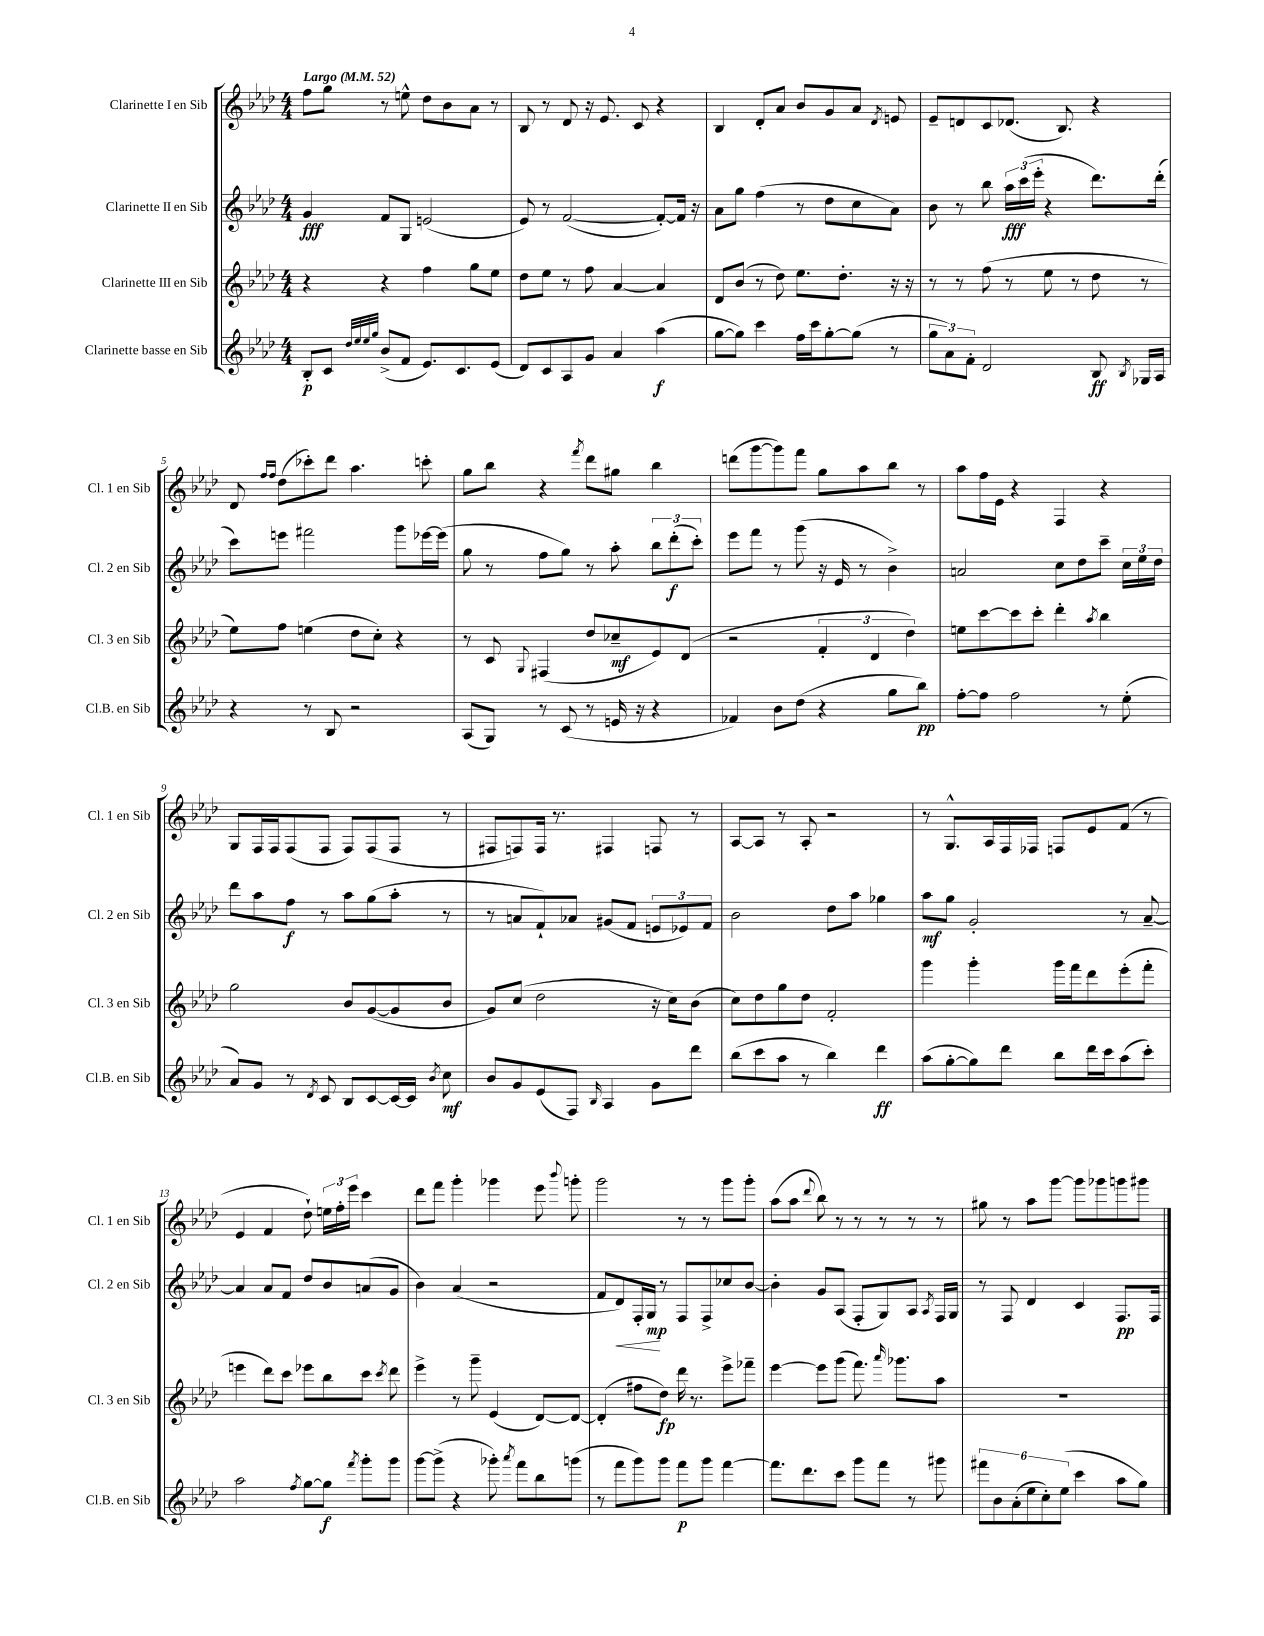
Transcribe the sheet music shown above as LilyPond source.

<<
\new StaffGroup <<
\new Staff = "s0" \with { instrumentName = "Clarinette I en Sib" shortInstrumentName = "Cl. 1 en Sib" } {
    \clef treble \key aes \major \numericTimeSignature \time 4/4 \tempo "Largo" 4 = 52
    \autoBeamOff f''8[ g''8] r8 e''8-^ des''8[ bes'8 aes'8] r8 |
    bes8 r8 des'8 r16 ees'8. c'8 r4 |
    bes4 des'8[-. aes'8] bes'8[ g'8 aes'8] \acciaccatura { des'8 } e'8 |
    ees'8[-- d'8 c'8 des'8.]( bes8.) r4 |
    des'8 \grace { f''16[ f''16] } des''8[( ces'''8-.) des'''8] aes''4. c'''8-. |
    g''8[ bes''8] r4 \acciaccatura { f'''8 } des'''8[ gis''8] bes''4 |
    d'''8[( g'''8~ g'''8) f'''8] g''8[ aes''8 bes''8] r8 |
    aes''8[ f''16 ees'16] r4 f4 r4 |
    g8[ f16 f16 f8( f8] f8[) f8( f8] r8 |
    fis8[ f8) f16] r8. fis4 f8 r8 |
    aes8[~ aes8] r8 aes8-. r2 |
    r8 g8.[-^ aes16 f16 fes16] f8[ ees'8 f'8]( r8 |
    ees'4 f'4 des''8-!) \tuplet 3/2 { e''16[ f''16-. ees'''16] } c'''4 |
    des'''8[ f'''8] g'''4-. ges'''4 ees'''8 \appoggiatura { bes'''8 } g'''8-. |
    g'''2 r8 r8 g'''8[ g'''8]-. |
    aes''8[( aes''8] \appoggiatura { des'''8 } bes''8) r8 r8 r8 r8 r8 |
    gis''8 r8 aes''8[ g'''8]~ g'''8[ ges'''8 g'''8 gis'''8] \bar "|." |
}
\new Staff = "s1" \with { instrumentName = "Clarinette II en Sib" shortInstrumentName = "Cl. 2 en Sib" } {
    \clef treble \key aes \major \numericTimeSignature \time 4/4
    \autoBeamOff g'4\fff f'8[ g8] e'2( |
    ees'8) r8 f'2~( f'8[~-.) f'16] r16 |
    aes'8[ g''8] f''4( r8 des''8[ c''8 aes'8]) |
    bes'8 r8 bes''8 \tuplet 3/2 { aes''16[\fff c'''16( ees'''16]-. } r4 des'''8.[) des'''16]-.( |
    c'''8[) e'''8] fis'''2 g'''8[ ees'''16~ ees'''16]( |
    g''8 r8 f''8[ g''8]) r8 aes''8-. \tuplet 3/2 { bes''8[ des'''8-.\f( c'''8]-.) } |
    ees'''8[ f'''8] r8 g'''8( r16 ees'16 r8 bes'4->) |
    a'2 c''8[ des''8 c'''8]-- \tuplet 3/2 { c''16[ ees''16 des''16] } |
    des'''8[ aes''8 f''8]\f r8 aes''8[ g''8( aes''8]-. r8 |
    r8 a'8[ f'8-!) aes'8] gis'8[( f'8] \tuplet 3/2 { e'8[ ees'8) f'8] } |
    bes'2 des''8[ aes''8] ges''4 |
    aes''8[\mf g''8] g'2-. r8 aes'8~-- |
    aes'4 aes'8[ f'8] des''8[ bes'8 a'8( g'8] |
    bes'4) aes'4( r2 |
    f'8[ des'8\<) f16-. g16]\mp\! r8 f8[ f8-> ces''8 bes'8]~ |
    bes'4-. g'8[ aes8]( f8[-. g8) aes8] \acciaccatura { aes8 } f16[ g16] |
    r8 f8 des'4 c'4 f8.[\pp f16] \bar "|." |
}
\new Staff = "s2" \with { instrumentName = "Clarinette III en Sib" shortInstrumentName = "Cl. 3 en Sib" } {
    \clef treble \key aes \major \numericTimeSignature \time 4/4
    \autoBeamOff r4 r4 f''4 g''8[ ees''8] |
    des''8[ ees''8] r8 f''8 aes'4~ aes'4 |
    des'8[ bes'8]( r8 des''8) ees''8.[ des''8.]-. r16 r16 |
    r8 r8 f''8( r8 ees''8 r8 des''8 r8 |
    ees''8[) f''8] e''4( des''8[ c''8]-.) r4 |
    r8 c'8 \appoggiatura { g8 } fis4( des''8[ ces''8--\mf ees'8) des'8]( |
    r2 \tuplet 3/2 { f'4-. des'4 des''4) } |
    e''8[ c'''8~ c'''8 c'''8]-. des'''4-. \acciaccatura { aes''8 } bes''4 |
    g''2 bes'8[ g'8~( g'8 bes'8] |
    g'8[) c''8]( des''2 r16 c''16[) bes'8]( |
    c''8[) des''8 g''8 des''8] f'2-. |
    g'''4 g'''4-. g'''16[ f'''16 des'''8 ees'''8-.( f'''8]-. |
    e'''4 des'''8[) c'''8] ees'''8[ bes''8 c'''8] \acciaccatura { c'''8 } des'''8 |
    ees'''4-> r8 g'''8-- ees'4( des'8[~) des'8]~ |
    des'4-.( fis''8[ des''8]\fp) des'''16 r8. ees'''8[-> fes'''8]-- |
    ees'''4~ ees'''8[ g'''8]( f'''8.) \grace { aes'''16 } ges'''8.[ aes''8] |
    R1 \bar "|." |
}
\new Staff = "s3" \with { instrumentName = "Clarinette basse en Sib" shortInstrumentName = "Cl.B. en Sib" } {
    \clef treble \key aes \major \numericTimeSignature \time 4/4
    \autoBeamOff bes8[-.\p c'8] \grace { des''32[ ees''32 ees''32 g''32] } bes'8[->( f'8] ees'8.[) c'8. ees'8]( |
    des'8[) c'8 aes8 g'8] aes'4 aes''4\f( |
    g''8[~ g''8]) c'''4 f''16[ c'''16 g''8~-. g''8]( r8 |
    \tuplet 3/2 { g''8[ aes'8) f'8]-. } des'2 bes8\ff \acciaccatura { bes8 } ges16[ aes16] |
    r4 r8 bes8 r2 |
    aes8[( g8]) r8 c'8( r8 e'16 r16 r4 |
    fes'4) bes'8[ des''8]( r4 g''8[ bes''8]\pp) |
    f''8[~-. f''8] f''2 r8 ees''8-.( |
    aes'8[) g'8] r8 \acciaccatura { des'8 } c'8 bes8[ c'8~ c'16~ c'16] \acciaccatura { bes'8 } c''8\mf |
    bes'8[ g'8 ees'8( f8]) \grace { bes16 } aes4 g'8[ des'''8] |
    bes''8[( c'''8 aes''8] r8 bes''4) des'''4\ff |
    aes''8[( g''8~-. g''8) des'''8] bes''8[ des'''16 c'''16 aes''8( c'''8]-.) |
    aes''2 \acciaccatura { f''8 } g''8[~ g''8]\f \acciaccatura { f'''8 } g'''8[-. g'''8] |
    g'''8[~ g'''8]->( r4 ges'''8-.) \acciaccatura { aes'''8 } f'''8[ bes''8 g'''8]( |
    r8 f'''8[ g'''8) g'''8] f'''8[\p g'''8] f'''4~ |
    f'''8.[ des'''8. c'''8] g'''8[ f'''8] r8 gis'''8 |
    \tuplet 6/4 { fis'''8[ bes'8 aes'8-.( ees''8 c''8-.) ees''8]( } c'''4 aes''8[ g''8]) \bar "|." |
}
>>
>>
